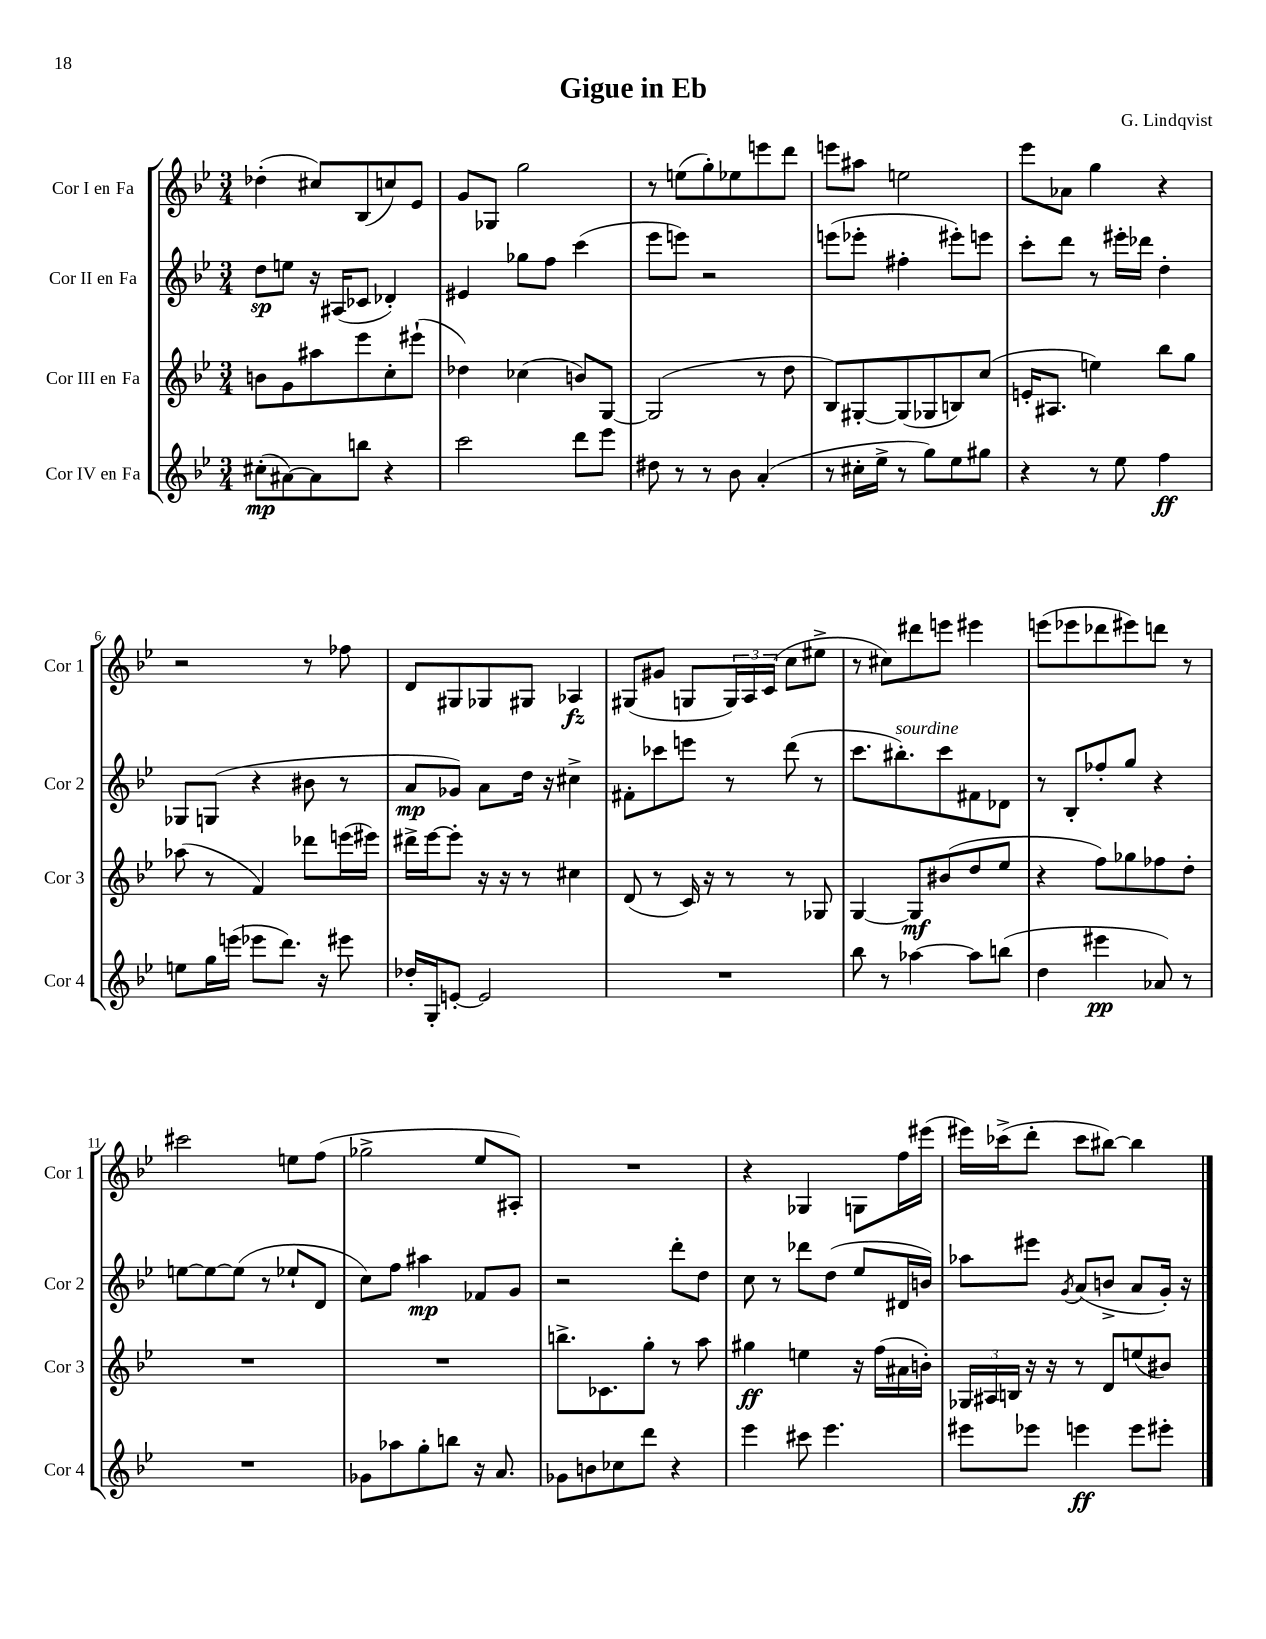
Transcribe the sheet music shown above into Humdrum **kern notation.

**kern	**dynam	**kern	**dynam	**kern	**dynam	**kern	**dynam
*part4	*part4	*part3	*part3	*part2	*part2	*part1	*part1
*staff4	*staff4	*staff3	*staff3	*staff2	*staff2	*staff1	*staff1
*I"Cor IV en Fa	*	*I"Cor III en Fa	*	*I"Cor II en Fa	*	*I"Cor I en Fa	*
*I'Cor 4	*	*I'Cor 3	*	*I'Cor 2	*	*I'Cor 1	*
*clefG2	*	*clefG2	*	*clefG2	*	*clefG2	*
*k[b-e-]	*	*k[b-e-]	*	*k[b-e-]	*	*k[b-e-]	*
*M3/4	*	*M3/4	*	*M3/4	*	*M3/4	*
=1	=1	=1	=1	=1	=1	=1	=1
(8cc#X'\L	mp	8bn\L	.	8dd\L	sp	(4dd-X'\	.
[8a#X\)	.	8g\	.	8een\J	.	.	.
8a#\]	.	8aa#X\	.	16r	.	8cc#X/L)	.
.	.	.	.	(16A#X/KL	.	.	.
8bbn\J	.	8eee-\	.	8c-X/J	.	(8B-/	.
4r	.	8cc'\	.	4d-X'/)	.	8ccn/)	.
.	.	(8eee#X`\J	.	.	.	8e-/J	.
=2	=2	=2	=2	=2	=2	=2	=2
2ccc\	.	4dd-X\)	.	4e#X/	.	8g/L	.
.	.	.	.	.	.	8G-X/J	.
.	.	(4cc-X\	.	8gg-X\L	.	2gg\	.
.	.	.	.	8ff\J	.	.	.
8ddd\L	.	8bn/L)	.	(4ccc\	.	.	.
8eee-\J	.	[8G/J	.	.	.	.	.
=3	=3	=3	=3	=3	=3	=3	=3
8dd#X\	.	(2G/]	.	8eee-\L	.	8r	.
8r	.	.	.	8eeen\J)	.	(8een\L	.
8r	.	.	.	2r	.	8gg'\)	.
8b-\	.	.	.	.	.	8ee-X\	.
(4a'/	.	8r	.	.	.	8eeen\	.
.	.	8dd\	.	.	.	8ddd\J	.
=4	=4	=4	=4	=4	=4	=4	=4
8r	.	8B-/L)	.	(8eeen\L	.	8eeen\L	.
16cc#X'\LL	.	[8G#X'/	.	8eee-X'\J	.	8aa#X\J	.
16ee-^\JJ	.	.	.	.	.	.	.
8r	.	(8G#/]	.	4ff#X'\	.	2een\	.
8gg\L)	.	8G-X/	.	.	.	.	.
8ee-\	.	8Bn/)	.	8eee#X'\L)	.	.	.
8gg#X\J	.	(8cc/J	.	8eeen\J	.	.	.
=5	=5	=5	=5	=5	=5	=5	=5
4r	.	16en'/KL	.	8ccc'\L	.	8eee-\L	.
.	.	8.A#X/J	.	.	.	.	.
.	.	.	.	8ddd\J	.	8a-X\J	.
8r	.	4een\)	.	8r	.	4gg\	.
8ee-\	.	.	.	16eee#X'\LL	.	.	.
.	.	.	.	16ddd-X\JJ	.	.	.
4ff\	ff	8bb-\L	.	4dd'\	.	4r	.
.	.	8gg\J	.	.	.	.	.
!!LO:LB:g=z
=6	=6	=6	=6	=6	=6	=6	=6
8een\L	.	(8aa-X\	.	8G-X/L	.	2r	.
16gg\L	.	8r	.	(8Gn/J	.	.	.
(16eeen\JJ	.	.	.	.	.	.	.
8eee-X\L	.	4f/)	.	4r	.	.	.
8.ddd\J)	.	.	.	.	.	.	.
.	.	8ddd-X\L	.	8b#X\	.	8r	.
16r	.	.	.	.	.	.	.
8eee#X\	.	(16eeen\L	.	8r	.	8ff-X\	.
.	.	16eee#X\JJ)	.	.	.	.	.
=7	=7	=7	=7	=7	=7	=7	=7
16dd-X'/LL	.	16ddd#X^\LL	.	8a/L	mp	8d/L	.
16G'/J	.	[16eee-\J	.	.	.	.	.
[8en'/J	.	8eee-'\J]	.	8g-X/J)	.	8G#X/	.
2e/]	.	16r	.	8a\L	.	8G-X/	.
.	.	16r	.	.	.	.	.
.	.	8r	.	16dd\Jk	.	8G#X/J	.
.	.	.	.	16r	.	.	.
.	.	4cc#X\	.	4cc#X^\	.	4A-X/	fz
=8	=8	=8	=8	=8	=8	=8	=8
2.r	.	(8d/	.	8f#X'\L	.	(8G#X/L	.
.	.	8r	.	8ccc-X\	.	8g#X/J	.
.	.	16c/)	.	8eeen\J	.	8Gn/L	.
.	.	16r	.	.	.	.	.
.	.	8r	.	8r	.	24G/L)	.
.	.	.	.	.	.	24A/	.
.	.	.	.	.	.	(24c/JJ	.
.	.	8r	.	(8ddd\	.	8cc\L	.
.	.	8G-X/	.	8r	.	8ee#X^\J	.
=9	=9	=9	=9	=9	=9	=9	=9
8bb-\	.	[4G/	.	8.ccc\L	.	8r	.
8r	.	.	.	.	.	8cc#X\L)	.
!	!	!	!	!LO:TX:a:i:t=sourdine	!	!	!
.	.	.	.	8.bb#X'\)	.	.	.
[4aa-X\	.	8G/L]	mf	.	.	8ddd#X\	.
.	.	(8b#X/	.	8ccc\	.	8eeen\J	.
8aa-\L]	.	8dd/	.	8f#X\	.	4eee#X\	.
(8bbn\J	.	8ee-/J	.	8d-X\J	.	.	.
=10	=10	=10	=10	=10	=10	=10	=10
4dd\	.	4r	.	8r	.	(8eeen\L	.
.	.	.	.	8B-'/L	.	8eee-X\	.
4eee#X\	pp	8ff\L)	.	8ff-X'/	.	8ddd-X\	.
.	.	8gg-X\	.	8gg/J	.	8eee#X\)	.
8a-X/)	.	8ff-X\	.	4r	.	8dddn\J	.
8r	.	8dd'\J	.	.	.	8r	.
!!LO:LB:g=z
=11	=11	=11	=11	=11	=11	=11	=11
2.r	.	2.r	.	[8een\L	.	2ccc#X\	.
.	.	.	.	8ee\_	.	.	.
.	.	.	.	(8ee\J]	.	.	.
.	.	.	.	8r	.	.	.
.	.	.	.	8ee-X`/L	.	8een\L	.
.	.	.	.	8d/J	.	(8ff\J	.
=12	=12	=12	=12	=12	=12	=12	=12
8g-X\L	.	2.r	.	8cc\L)	.	2gg-X^\	.
8aa-X\	.	.	.	8ff\J	.	.	.
8gg'\	.	.	.	4aa#X\	mp	.	.
8bbn\J	.	.	.	.	.	.	.
16r	.	.	.	8f-X/L	.	8ee-/L	.
8.a/	.	.	.	.	.	.	.
.	.	.	.	8g/J	.	8A#X'/J)	.
=13	=13	=13	=13	=13	=13	=13	=13
8g-X\L	.	8.bbn^\L	.	2r	.	2.r	.
8bn\	.	.	.	.	.	.	.
.	.	8.c-X\	.	.	.	.	.
8cc-X\	.	.	.	.	.	.	.
8ddd\J	.	8gg'\J	.	.	.	.	.
4r	.	8r	.	8ddd'\L	.	.	.
.	.	8aa\	.	8dd\J	.	.	.
=14	=14	=14	=14	=14	=14	=14	=14
4eee-\	.	4gg#X\	ff	8cc\	.	4r	.
.	.	.	.	8r	.	.	.
8ccc#X\	.	4een\	.	8ddd-X\L	.	4G-X/	.
4.eee-\	.	.	.	(8dd\J	.	.	.
.	.	16r	.	8ee-/L	.	8Gn\L	.
.	.	(16ff\LL	.	.	.	.	.
.	.	16a#X\	.	16d#X/L	.	16ff\L	.
.	.	16bn'\JJ)	.	16bn/JJ)	.	(16eee#X\JJ	.
=15	=15	=15	=15	=15	=15	=15	=15
8eee#X\L	.	24G-X/LL	.	8aa-X\L	.	16eee#X\LL)	.
.	.	24A#X/	.	.	.	.	.
.	.	.	.	.	.	(16ccc-X^\J	.
.	.	24Bn/JJ	.	.	.	.	.
8eee-X\J	.	16r	.	8eee#X\J	.	8ddd'\J	.
.	.	16r	.	.	.	.	.
.	.	.	.	8qg/	.	.	.
4eeen\	ff	8r	.	(8a/L	.	8ccc-\L	.
.	.	8d/L	.	8bn^/J	.	[8bb#X\J)	.
8eee\L	.	(8een/	.	8a/L	.	4bb#\]	.
8eee#X'\J	.	8b#X/J)	.	16g'/Jk)	.	.	.
.	.	.	.	16r	.	.	.
==	==	==	==	==	==	==	==
*-	*-	*-	*-	*-	*-	*-	*-
